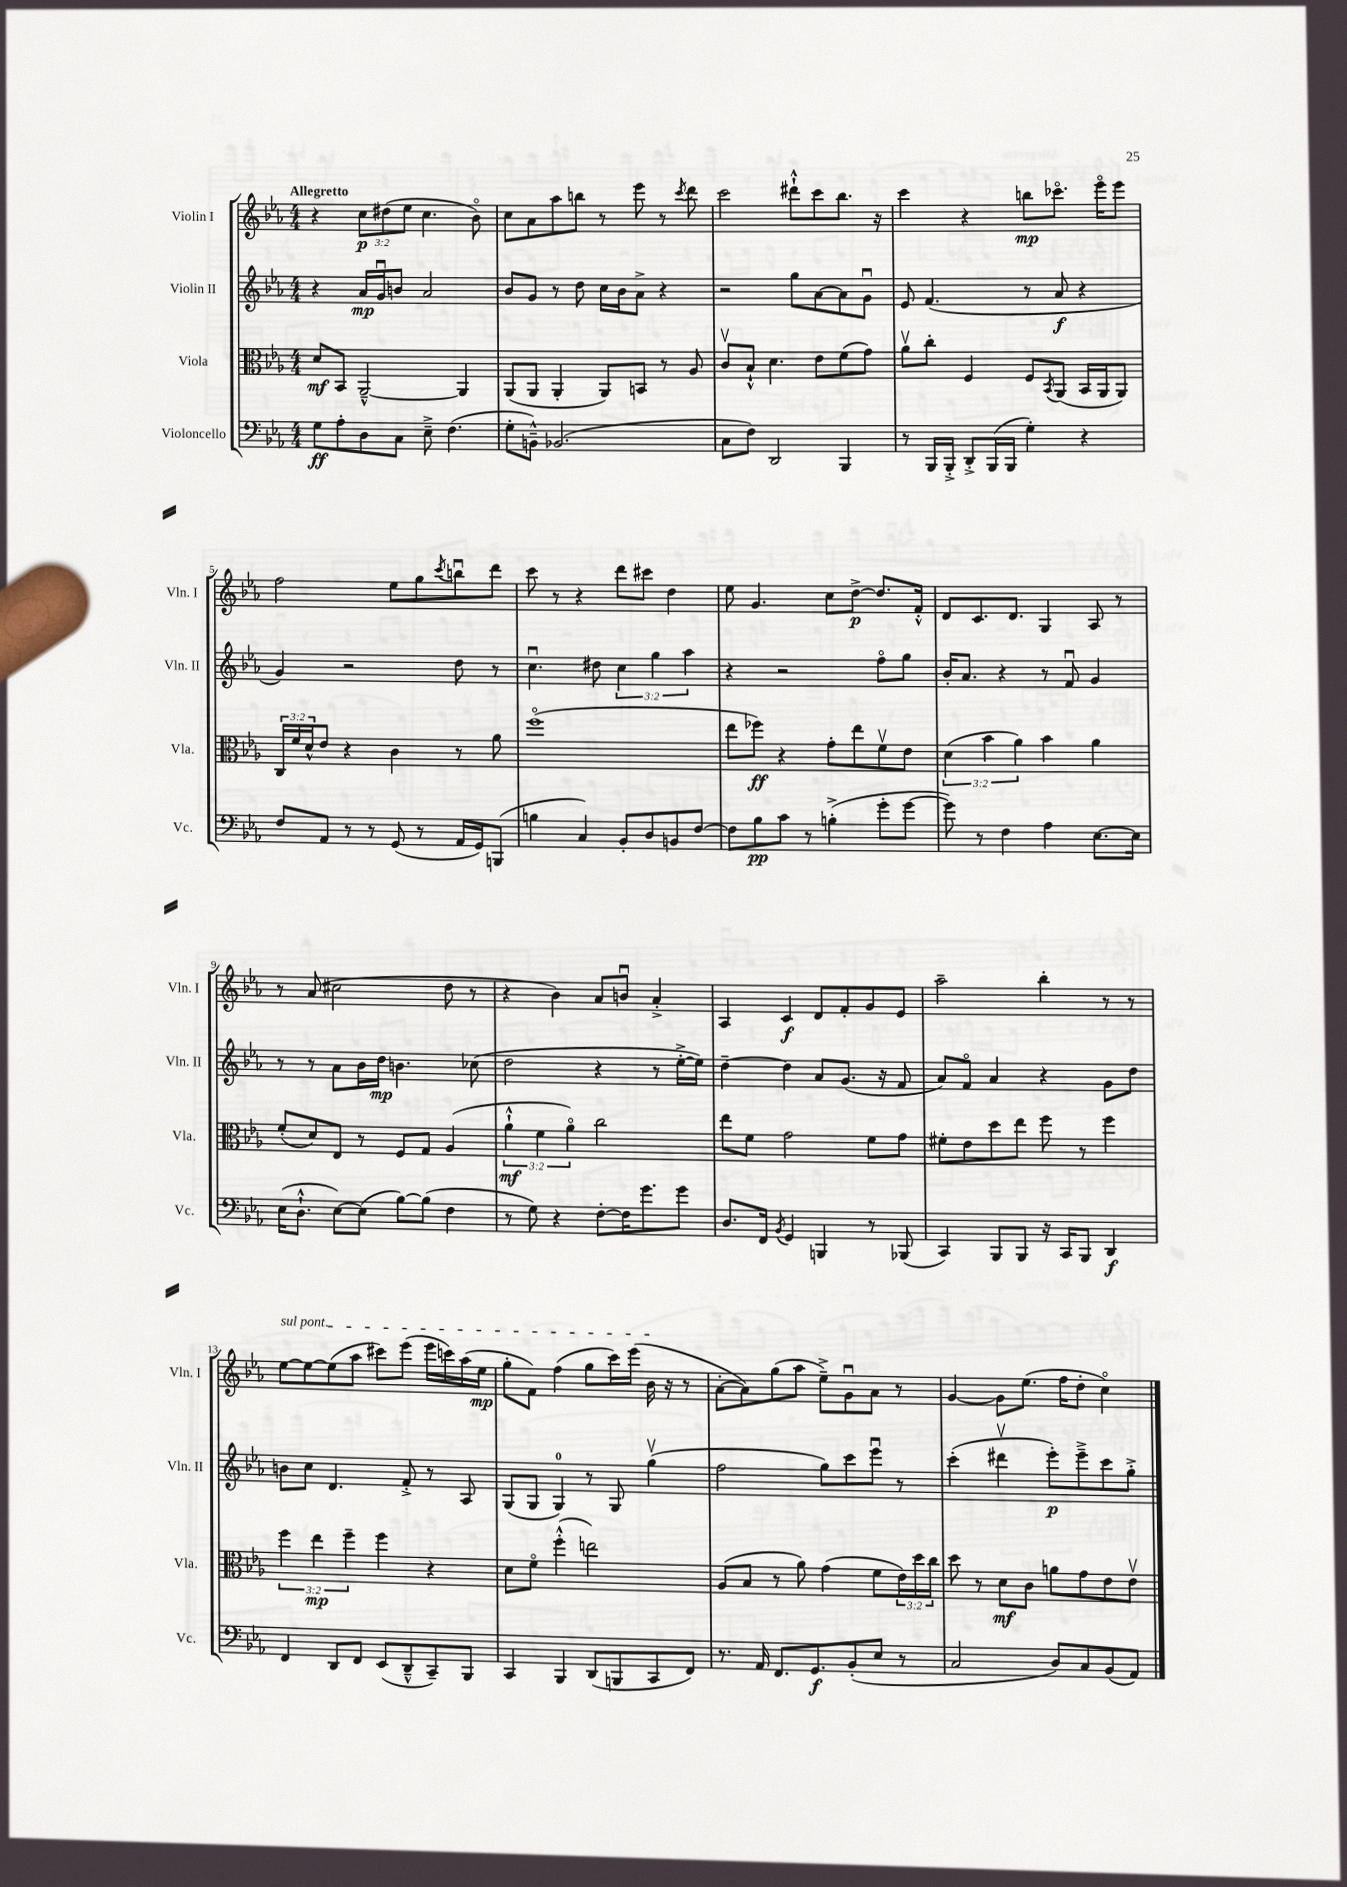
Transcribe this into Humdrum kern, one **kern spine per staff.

**kern	**dynam	**kern	**dynam	**kern	**dynam	**kern	**dynam
*part4	*part4	*part3	*part3	*part2	*part2	*part1	*part1
*staff4	*staff4	*staff3	*staff3	*staff2	*staff2	*staff1	*staff1
*I"Violoncello	*	*I"Viola	*	*I"Violin II	*	*I"Violin I	*
*I'Vc.	*	*I'Vla.	*	*I'Vln. II	*	*I'Vln. I	*
*clefF4	*	*clefC3	*	*clefG2	*	*clefG2	*
*k[b-e-a-]	*	*k[b-e-a-]	*	*k[b-e-a-]	*	*k[b-e-a-]	*
*M4/4	*	*M4/4	*	*M4/4	*	*M4/4	*
=1	=1	=1	=1	=1	=1	=1	=1
!	!	!	!	!	!	!LO:TX:a:B:t=Allegretto	!
8G\L	ff	8d/L	mf	4r	.	4r	.
8A-'\	.	8BB-/J	.	.	.	.	.
8D\	.	[2AA-~^^/	.	16a-/LL	mp	12cc\L	p
.	.	.	.	16gu/J	.	.	.
.	.	.	.	.	.	(12dd#X\	.
8C\J	.	.	.	8bn/J	.	.	.
.	.	.	.	.	.	12ee-\J	.
8E-~^\	.	.	.	2a-/	.	4.cc\	.
(4.F\	.	.	.	.	.	.	.
.	.	4AA-/]	.	.	.	.	.
.	.	.	.	.	.	8b-\)	.
=2	=2	=2	=2	=2	=2	=2	=2
8G'\L	.	(8AA-/L	.	8b-/L	.	8cc\L	.
8BBn~^^\J)	.	8AA-/J	.	8g/J	.	8a-\	.
(2.BB-X/	.	4AA-'/	.	8r	.	8aa-\	.
.	.	.	.	8dd\	.	8bbn\J	.
.	.	8AA-/L)	.	16cc\LL	.	8r	.
.	.	.	.	16b-\J	.	.	.
.	.	8BBn/J	.	8a-^\J	.	8eee-\	.
.	.	8r	.	4r	.	8r	.
.	.	.	.	.	.	8qccc/	.
.	.	8A-/	.	.	.	8ddd\	.
=3	=3	=3	=3	=3	=3	=3	=3
8C\L	.	8cv/L	.	2r	.	2ccc\	.
8F\J)	.	8B-`^^/J	.	.	.	.	.
2DD/	.	4.d\	.	.	.	.	.
.	.	.	.	8gg\L	.	8ddd#X`^^\L	.
.	.	8e-\L	.	[8a-\	.	8ccc\	.
4BBB-/	.	(8f\	.	8a-\]	.	8.bb-\J	.
.	.	8g\J)	.	8gu\J	.	.	.
.	.	.	.	.	.	16r	.
=4	=4	=4	=4	=4	=4	=4	=4
8r	.	8a-v\L	.	8e-/	.	4ccc\	.
16BBB-/LL	.	8cc'\J	.	(4.f/	.	.	.
16BBB-'^/JJ	.	.	.	.	.	.	.
8DD'^/L	.	4F/	.	.	.	4r	.
(16BBB-/L	.	.	.	.	.	.	.
16BBB-/JJ	.	.	.	.	.	.	.
4G'\)	.	8F/L	.	8r	.	8bbn\L	mp
.	.	8qBB-/	.	.	.	.	.
.	.	(8AA-/J	.	8a-/	f	8.ccc-X\J	.
4r	.	16BB-/LL	.	4r	.	.	.
.	.	16AA-/J	.	.	.	16eee-\KL	.
.	.	8AA-/J)	.	.	.	8eee-\J	.
!!LO:LB:g=z
=5	=5	=5	=5	=5	=5	=5	=5
8F/L	.	24C/LL	.	4g/)	.	2ff\	.
.	.	24f/	.	.	.	.	.
.	.	24d^^/J	.	.	.	.	.
8AA-/J	.	8e-/J	.	.	.	.	.
8r	.	4r	.	2r	.	.	.
8r	.	.	.	.	.	.	.
(8GG/	.	4c\	.	.	.	8ee-\L	.
8r	.	.	.	.	.	8gg\	.
.	.	.	.	.	.	8qccc/	.
16AA-/LL	.	8r	.	8dd\	.	8bbnu\	.
16GG/J)	.	.	.	.	.	.	.
(8BBBn/J	.	8a-\	.	8r	.	8ddd\J	.
=6	=6	=6	=6	=6	=6	=6	=6
4Bn\	.	(1ff	.	4.ccu\	.	8ccc\	.
.	.	.	.	.	.	8r	.
4C/)	.	.	.	.	.	4r	.
.	.	.	.	8dd#X\	.	.	.
8BB-'/L	.	.	.	6cc\	.	8ddd\L	.
8D/	.	.	.	.	.	8ccc#X\J	.
.	.	.	.	6gg\	.	.	.
8BBn/	.	.	.	.	.	4dd\	.
.	.	.	.	6aa-\	.	.	.
[8F/J	.	.	.	.	.	.	.
=7	=7	=7	=7	=7	=7	=7	=7
8F\L]	.	8ee-\L	.	4r	.	8ee-\	.
8B-\	pp	8ff-X\J)	ff	.	.	4.g/	.
8c\J	.	4r	.	2r	.	.	.
8r	.	.	.	.	.	.	.
(4Bn'^\	.	8g'\L	.	.	.	8cc\L	.
.	.	8ee-\	.	.	.	[8dd^\J	p
8g'\L	.	8fv\	.	8ff\L	.	8.dd/L]	.
[8g\J	.	8e-\J	.	8gg\J	.	.	.
.	.	.	.	.	.	16f'^^/Jk	.
=8	=8	=8	=8	=8	=8	=8	=8
8g\])	.	(6d\	.	16b-'/KL	.	8d/L	.
.	.	.	.	8.a-/J	.	.	.
8r	.	.	.	.	.	8.c/	.
.	.	6b-\	.	.	.	.	.
4F\	.	.	.	4r	.	.	.
.	.	.	.	.	.	8.d/J	.
.	.	6a-\)	.	.	.	.	.
4A-\	.	4b-\	.	8r	.	4G/	.
.	.	.	.	8fu/	.	.	.
[8.E-\L	.	4a-\	.	4g/	.	8A-/	.
.	.	.	.	.	.	8r	.
16E-\Jk]	.	.	.	.	.	.	.
!!LO:LB:g=z
=9	=9	=9	=9	=9	=9	=9	=9
(16E-\KL	.	(8f'/L	.	8r	.	8r	.
8.D`^^\J	.	.	.	.	.	.	.
.	.	8d/)	.	8r	.	(8a-/	.
[8E-\L)	.	8E-/J	.	8a-\L	.	2cc#X\	.
(8E-\J]	.	8r	.	16b-\L	.	.	.
.	.	.	.	16dd\JJ	mp	.	.
[8B-\L)	.	8F/L	.	4.bn\	.	.	.
(8B-\J]	.	8G/J	.	.	.	.	.
4F\	.	(4A-/	.	.	.	8dd\	.
.	.	.	.	(8cc-X\	.	8r	.
=10	=10	=10	=10	=10	=10	=10	=10
8r	.	6a-`^^\	mf	2dd\	.	4r	.
8G\)	.	.	.	.	.	.	.
.	.	6f\	.	.	.	.	.
4r	.	.	.	.	.	4b-\)	.
.	.	6a-\)	.	.	.	.	.
[8F'\L	.	2cc\	.	4r	.	8a-/L	.
16F\K]	.	.	.	.	.	8bnu/J	.
8.g\	.	.	.	.	.	.	.
.	.	.	.	8r	.	4a-'^/	.
8g\J	.	.	.	[16ee-'^\LL	.	.	.
.	.	.	.	16ee-\JJ])	.	.	.
=11	=11	=11	=11	=11	=11	=11	=11
8.D/L	.	8ee-\L	.	[4dd~\	.	4A-/	.
.	.	8f\J	.	.	.	.	.
16FF/Jk	.	.	.	.	.	.	.
8qBB-/	.	.	.	.	.	.	.
4GG/	.	2g\	.	4dd\]	.	4c/	f
4BBBn/	.	.	.	8a-/L	.	8d/L	.
.	.	.	.	(8.g/J	.	8f'/	.
8r	.	8f\L	.	.	.	8g/	.
.	.	.	.	16r	.	.	.
(8BBB-X/	.	8g\J	.	8f/	.	8e-/J	.
=12	=12	=12	=12	=12	=12	=12	=12
4CC/)	.	8f#X'\L	.	8a-/L)	.	2aa-~\	.
.	.	8e-\	.	8f/J	.	.	.
8BBB-/L	.	8dd\	.	4a-/	.	.	.
8BBB-/J	.	8ee-\J	.	.	.	.	.
16r	.	8ff\	.	4r	.	4bb-'\	.
16CC/KL	.	.	.	.	.	.	.
8BBB-/J	.	8r	.	.	.	.	.
4DD/	f	4ff\	.	8g\L	.	8r	.
.	.	.	.	8dd\J	.	8r	.
!!LO:LB:g=z
=13	=13	=13	=13	=13	=13	=13	=13
!	!	!	!	!	!	!LO:TX:a:i:t=sul pont.	!
4FF/	.	6ff\	.	8bn\L	.	[8ee-\L	.
.	.	.	.	8cc\J	.	8ee-\_	.
.	.	6ee-\	mp	.	.	.	.
8DD/L	.	.	.	4.d/	.	(8ee-\]	.
.	.	6ff~\	.	.	.	.	.
8FF/J	.	.	.	.	.	8aa-\J	.
(8EE-/L	.	4ff\	.	.	.	8ccc#X\L)	.
8DD~^^/	.	.	.	8f'^/	.	(8eee-\J	.
8CC~/)	.	4r	.	8r	.	16eee-\LL	.
.	.	.	.	.	.	16cccn\)	.
8BBB-/J	.	.	.	8A-/	.	(16aa-\	.
.	.	.	.	.	.	16ee-\JJ	mp
=14	=14	=14	=14	=14	=14	=14	=14
4CC/	.	8d\L	.	(8G/L	.	8gg'\L	.
.	.	8f\J	.	8G/J	.	8f\J)	.
4BBB-/	.	(4ff'^^\	.	4G/)	.	(4ff\	.
(8DD/L	.	2een\)	.	8r	.	8gg\L	.
8BBBn/	.	.	.	8G/	.	16ccc\L)	.
.	.	.	.	.	.	(16eee-\JJ	.
8CC/	.	.	.	(4ggv\	.	16b-\	.
.	.	.	.	.	.	16r	.
8FF/J)	.	.	.	.	.	8r	.
=15	=15	=15	=15	=15	=15	=15	=15
8.r	.	(8A-/L	.	2ff\	.	[8a-'\L	.
.	.	8B-/J	.	.	.	8a-\])	.
16AA-/	.	.	.	.	.	.	.
8.FF/L	.	8r	.	.	.	(8gg\	.
.	.	8a-\)	.	.	.	8aa-\J	.
8.GG/	f	.	.	.	.	.	.
.	.	(4g\	.	8gg\L)	.	8ee-~^\L)	.
(8BB-'/	.	.	.	8ccc\	.	8gu\	.
8E-/J	.	8f\L	.	8eee-u\J	.	8a-\J	.
8r	.	24e-\L)	.	8r	.	8r	.
.	.	24dd\	.	.	.	.	.
.	.	24cc\JJ	.	.	.	.	.
=16	=16	=16	=16	=16	=16	=16	=16
2C/	.	8dd\	.	(4ccc'\	.	[4g/	.
.	.	8r	.	.	.	.	.
.	.	8d\L	mf	4ddd#Xv\	.	8g\L]	.
.	.	8c\J	.	.	.	(8.ee-\J	.
8D/L)	.	8an\L	.	8eee-'\L)	p	.	.
.	.	.	.	.	.	16ff\KL	.
8C/	.	8g\	.	8eee-~^\	.	8dd'\J	.
(8BB-/	.	8e-\	.	8ccc\	.	4cc\)	.
8AA-/J)	.	8e-v\J	.	8gg'^\J	.	.	.
==	==	==	==	==	==	==	==
*-	*-	*-	*-	*-	*-	*-	*-
